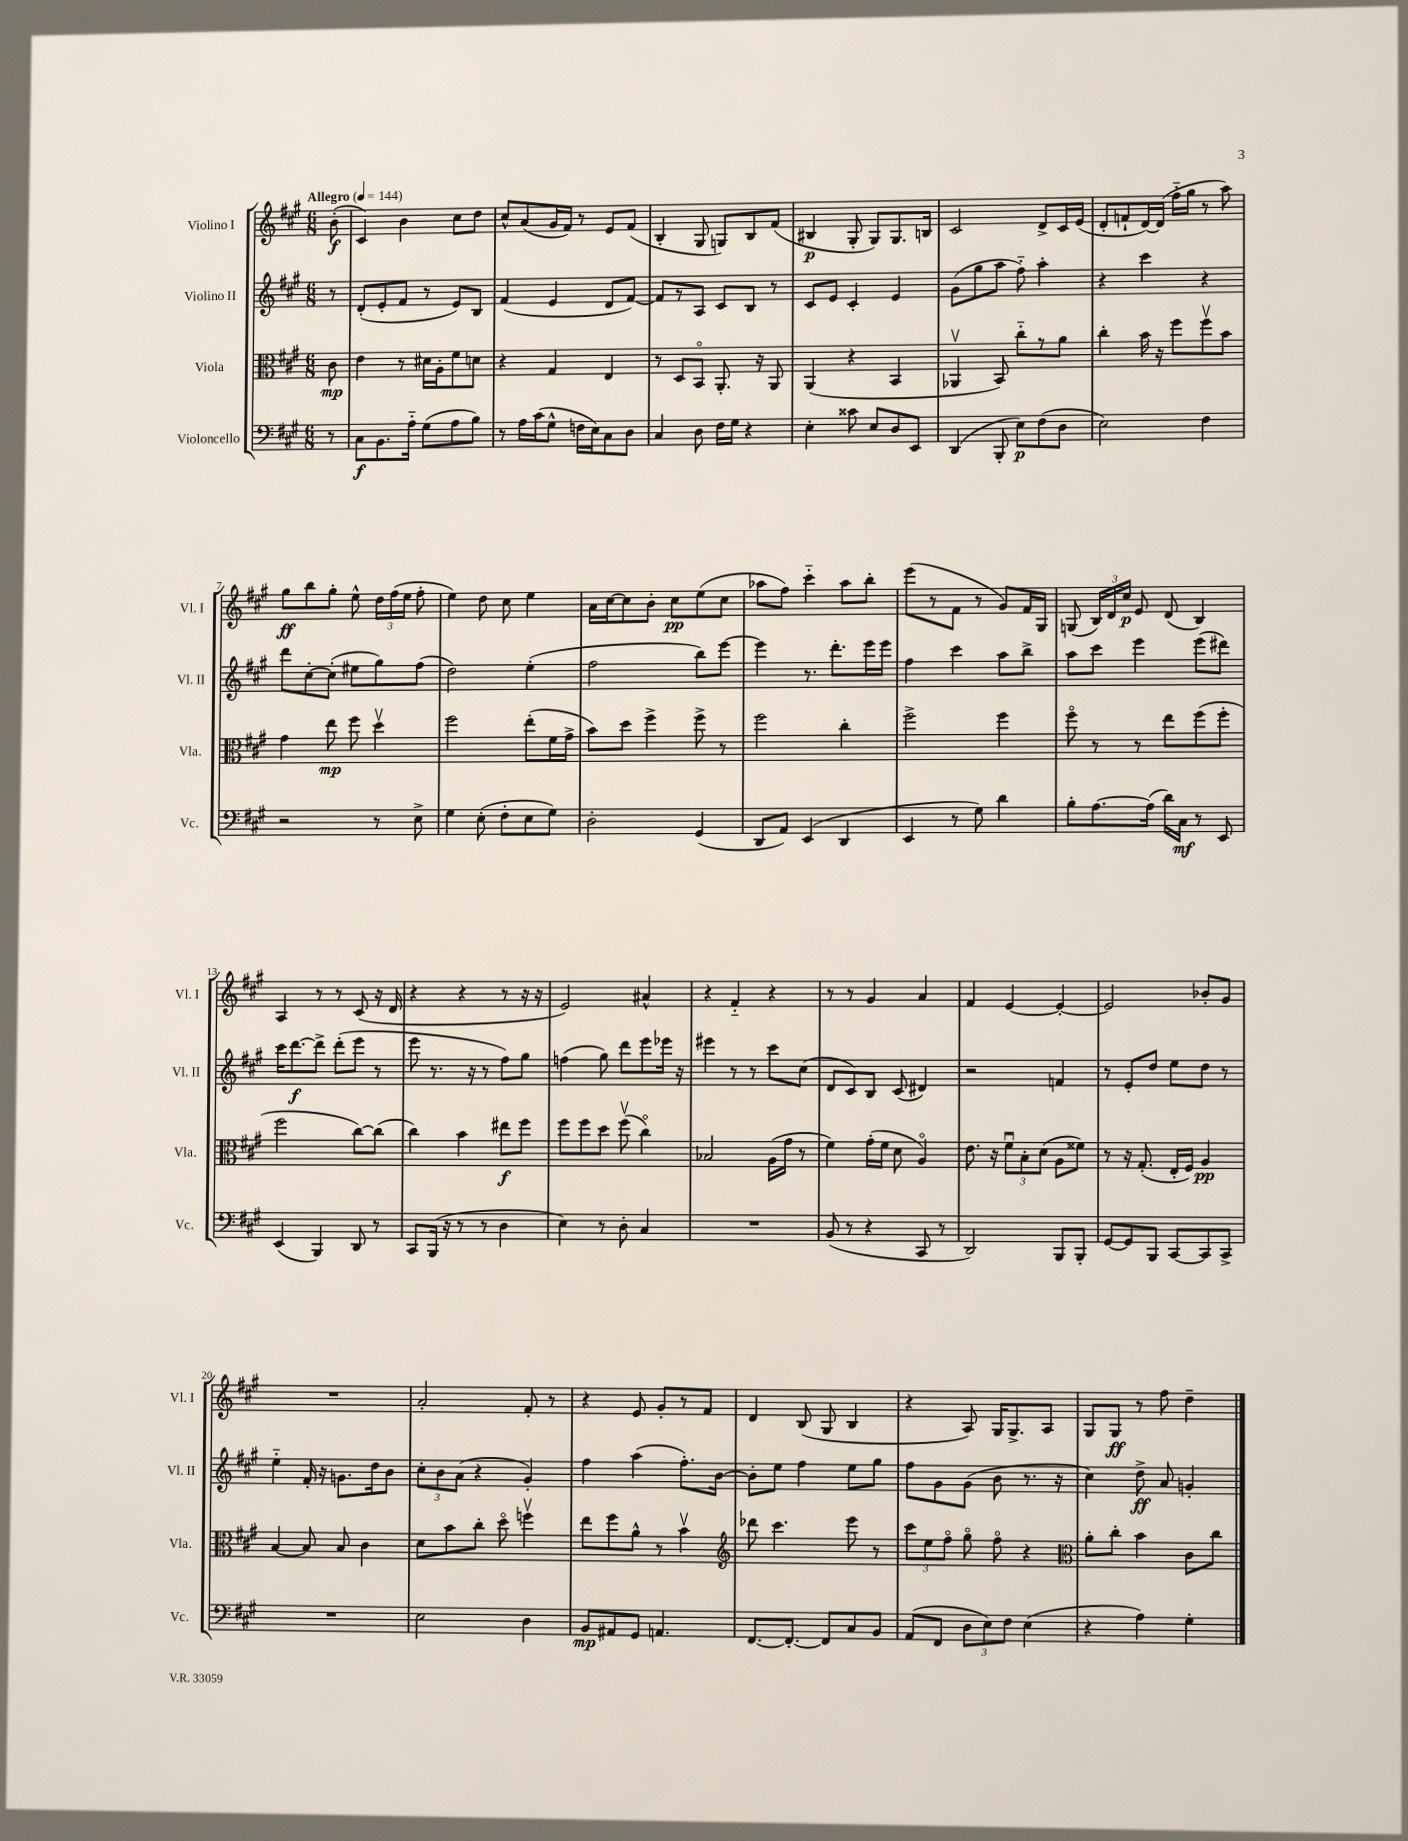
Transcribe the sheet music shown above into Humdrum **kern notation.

**kern	**dynam	**kern	**dynam	**kern	**dynam	**kern	**dynam
*part4	*part4	*part3	*part3	*part2	*part2	*part1	*part1
*staff4	*staff4	*staff3	*staff3	*staff2	*staff2	*staff1	*staff1
*I"Violoncello	*	*I"Viola	*	*I"Violino II	*	*I"Violino I	*
*I'Vc.	*	*I'Vla.	*	*I'Vl. II	*	*I'Vl. I	*
*clefF4	*	*clefC3	*	*clefG2	*	*clefG2	*
*k[f#c#g#]	*	*k[f#c#g#]	*	*k[f#c#g#]	*	*k[f#c#g#]	*
*M6/8	*	*M6/8	*	*M6/8	*	*M6/8	*
*MM144	*	*MM144	*	*MM144	*	*MM144	*
=	=	=	=	=	=	=	=
!	!	!	!	!	!	!LO:TX:a:B:t=Allegro	!
8r	.	8c#\	mp	8r	.	(8b'\	f
=1	=1	=1	=1	=1	=1	=1	=1
8C#\L	f	4e\	.	(8d'/L	.	4c#/)	.
8.BB\	.	.	.	8e'/	.	.	.
.	.	8r	.	8f#/J	.	4b\	.
16A\Jk	.	.	.	.	.	.	.
(8G#\L	.	16d#X\LL	.	8r	.	.	.
.	.	16A'\J	.	.	.	.	.
8A\	.	8f#\	.	8e/L)	.	8cc#\L	.
8B\J)	.	8dn\J	.	8B/J	.	8dd\J	.
=2	=2	=2	=2	=2	=2	=2	=2
8r	.	4r	.	(4f#/	.	8cc#^^/L	.
16A\LL	.	.	.	.	.	(8a/	.
(16c#\J	.	.	.	.	.	.	.
8G#^^\J	.	4G#/	.	4e/	.	16g#/L	.
.	.	.	.	.	.	16f#/JJ)	.
16Fn\LL	.	.	.	.	.	8r	.
16E\J)	.	.	.	.	.	.	.
8C#\	.	4E/	.	8d/L	.	8e/L	.
8D\J	.	.	.	[8f#/J)	.	(8f#/J	.
=3	=3	=3	=3	=3	=3	=3	=3
4C#/	.	8r	.	8f#/L]	.	4B'/	.
.	.	8D/L	.	8r	.	.	.
8D\	.	8BB/J	.	8A/J	.	8G#/	.
16F#\LL	.	8.AA'/	.	8c#/L	.	8Gn/L)	.
16G#\JJ	.	.	.	.	.	.	.
4r	.	.	.	8B/J	.	8B/	.
.	.	16r	.	.	.	.	.
.	.	8AA/	.	8r	.	(8f#/J	.
=4	=4	=4	=4	=4	=4	=4	=4
4E'\	.	(4AA/	.	8c#/L	.	4B#X/	p
.	.	.	.	8e/J	.	.	.
8c##X\	.	4r	.	4c#'/	.	8G#'/	.
8E/L	.	.	.	.	.	8G#/L)	.
8D/	.	4BB/	.	4e/	.	8.G#/	.
8EE/J	.	.	.	.	.	.	.
.	.	.	.	.	.	16Bn/Jk	.
=5	=5	=5	=5	=5	=5	=5	=5
(4DD/	.	4AA-Xv/	.	(8g#\L	.	2c#/	.
.	.	.	.	8gg#\	.	.	.
8BBB'/	.	8BB/)	.	8aa\J	.	.	.
8E\L)	p	8cc#\L	.	8ff#\)	.	.	.
(8F#\	.	8r	.	4aa'\	.	8d^/L	.
8D\J	.	8a\J	.	.	.	16c#/L	.
.	.	.	.	.	.	(16e/JJ	.
=6	=6	=6	=6	=6	=6	=6	=6
2E\)	.	4cc#'\	.	4r	.	8d'/L	.
.	.	.	.	.	.	8fn`/	.
.	.	16b\	.	4ccc#\	.	[16d/L)	.
.	.	16r	.	.	.	(16d/JJ]	.
.	.	8ff#\L	.	.	.	16ff#\LL	.
.	.	.	.	.	.	16gg#\JJ	.
4F#\	.	8ff#v\	.	4r	.	8r	.
.	.	8b\J	.	.	.	8aa\)	.
!!LO:LB:g=z
=7	=7	=7	=7	=7	=7	=7	=7
2r	.	4g#\	.	8ddd\L	.	8gg#\L	ff
.	.	.	.	[8cc#'\	.	8bb\	.
.	.	8ee\	mp	(8cc#'\J]	.	8gg#'\J	.
.	.	8ff#\	.	8ee#X\L	.	8ee^^\	.
8r	.	4ddv\	.	8gg#\)	.	24dd\LL	.
.	.	.	.	.	.	(24ff#\	.
.	.	.	.	.	.	24ee\JJ	.
8E^\	.	.	.	(8ff#\J	.	8ff#'\	.
=8	=8	=8	=8	=8	=8	=8	=8
4G#\	.	2ff#\	.	2dd\)	.	4ee\)	.
(8E'\	.	.	.	.	.	8dd\	.
8F#'\L	.	.	.	.	.	8cc#\	.
8E\	.	(8ee'\L	.	(4ee'\	.	4ee\	.
8G#\J)	.	16f#\L	.	.	.	.	.
.	.	16g#^\JJ	.	.	.	.	.
=9	=9	=9	=9	=9	=9	=9	=9
2D'\	.	8b\L)	.	2ff#\	.	16a\LL	.
.	.	.	.	.	.	[16cc#\J	.
.	.	8dd\J	.	.	.	8cc#\]	.
.	.	4ff#^\	.	.	.	8b'\J	.
.	.	.	.	.	.	8cc#\L	pp
(4GG#/	.	8ff#^\	.	8bb\L)	.	(8ee\	.
.	.	8r	.	[8eee\J	.	8cc#\J	.
=10	=10	=10	=10	=10	=10	=10	=10
8DD/L	.	2ff#\	.	4eee\]	.	8aa-X\L	.
8AA/J)	.	.	.	.	.	8ff#\J)	.
(4EE/	.	.	.	8.r	.	4ccc#\	.
.	.	.	.	8.ddd'\L	.	.	.
4DD/	.	4cc#'\	.	.	.	8aa-\L	.
.	.	.	.	16eee\L	.	8bb'\J	.
.	.	.	.	16eee\JJ	.	.	.
=11	=11	=11	=11	=11	=11	=11	=11
4EE/	.	2ff#^\	.	4ff#\	.	(8eee\L	.
.	.	.	.	.	.	8r	.
8r	.	.	.	4ccc#\	.	8f#\J	.
8G#\)	.	.	.	.	.	8r	.
4d\	.	4ff#\	.	8aa\L	.	8g#/L)	.
.	.	.	.	8bb^\J	.	16f#/L	.
.	.	.	.	.	.	16G#/JJ	.
=12	=12	=12	=12	=12	=12	=12	=12
8B'\L	.	8ff#\	.	8aa\L	.	(8Gn/	.
[8.A\	.	8r	.	8ccc#\J	.	24B/LL)	.
.	.	.	.	.	.	24d/	.
.	.	.	.	.	.	24cc#/JJ	p
.	.	8r	.	4eee\	.	8e/	.
(16A\Jk]	.	.	.	.	.	.	.
16d\LL)	.	8ee\L	.	.	.	(8d/	.
16C#\JJ	mf	.	.	.	.	.	.
8r	.	(8ff#\	.	(8eee\L	.	4B/)	.
8EE/	.	8ff#'\J	.	8ddd#X\J)	.	.	.
!!LO:LB:g=z
=13	=13	=13	=13	=13	=13	=13	=13
(4EE/	.	2ff#\	.	16ccc#\KL	.	4A/	.
.	.	.	.	[8.ddd\	f	.	.
4BBB/)	.	.	.	8ddd^\J]	.	8r	.
.	.	.	.	(8ddd'\L	.	8r	.
8DD/	.	[8cc#\L)	.	8eee\J	.	(8c#/	.
8r	.	(8cc#\J]	.	8r	.	16r	.
.	.	.	.	.	.	16d/	.
=14	=14	=14	=14	=14	=14	=14	=14
8CC#/L	.	4cc#\)	.	8eee\	.	4r	.
(16BBB/Jk	.	.	.	8.r	.	.	.
16r	.	.	.	.	.	.	.
8r	.	4b\	.	.	.	4r	.
.	.	.	.	16r	.	.	.
8r	.	.	.	8r	.	.	.
4D\	.	8ee#X\L	f	8ff#\L)	.	8r	.
.	.	8ff#\J	.	8gg#\J	.	16r	.
.	.	.	.	.	.	16r	.
=15	=15	=15	=15	=15	=15	=15	=15
4E\)	.	8ff#\L	.	(4ffn\	.	2e/)	.
.	.	8ff#\	.	.	.	.	.
8r	.	8dd\J	.	8gg#\)	.	.	.
8D'\	.	(8ff#v\	.	8ddd\L	.	.	.
4C#/	.	4cc#\)	.	8eee\	.	4a#X^^/	.
.	.	.	.	16eee-X\Jk	.	.	.
.	.	.	.	16r	.	.	.
=16	=16	=16	=16	=16	=16	=16	=16
2.r	.	2B-X/	.	4eee#X\	.	4r	.
.	.	.	.	8r	.	4f#/	.
.	.	.	.	8r	.	.	.
.	.	(16A\LL	.	8ccc#\L	.	4r	.
.	.	16g#\JJ	.	.	.	.	.
.	.	8r	.	(8cc#\J	.	.	.
=17	=17	=17	=17	=17	=17	=17	=17
(8BB/	.	4f#\)	.	8d/L	.	8r	.
8r	.	.	.	8c#/)	.	8r	.
4r	.	(16g#'\LL	.	8B/J	.	4g#/	.
.	.	16f#\JJ	.	.	.	.	.
.	.	8d\	.	(8c#/	.	.	.
8CC#/	.	4A/)	.	4d#X/)	.	4a/	.
8r	.	.	.	.	.	.	.
=18	=18	=18	=18	=18	=18	=18	=18
2DD/)	.	8.e\	.	2r	.	4f#/	.
.	.	16r	.	.	.	.	.
.	.	12f#u\L	.	.	.	[4e/	.
.	.	12B'\	.	.	.	.	.
.	.	(12d\J	.	.	.	.	.
8BBB/L	.	8A\L	.	4fn/	.	4e'/_	.
8BBB'/J	.	8f##X\J)	.	.	.	.	.
=19	=19	=19	=19	=19	=19	=19	=19
[8GG#/L	.	8r	.	8r	.	2e/]	.
8GG#/]	.	16r	.	8e'/L	.	.	.
.	.	(8.G#'/	.	.	.	.	.
8BBB/J	.	.	.	8dd/J	.	.	.
[8CC#/L	.	16E'/LL	.	8ee\L	.	.	.
.	.	16F#/JJ)	.	.	.	.	.
8CC#/]	.	4A/	pp	8dd\J	.	8b-X'/L	.
8CC#^/J	.	.	.	8r	.	8g#/J	.
!!LO:LB:g=z
=20	=20	=20	=20	=20	=20	=20	=20
2.r	.	[4B/	.	4ee\	.	2.r	.
.	.	8B/]	.	16f#'/	.	.	.
.	.	.	.	16r	.	.	.
.	.	8B/	.	8.gn\L	.	.	.
.	.	4c#\	.	.	.	.	.
.	.	.	.	16dd\k	.	.	.
.	.	.	.	8b\J	.	.	.
=21	=21	=21	=21	=21	=21	=21	=21
2E\	.	8d\L	.	12cc#'\L	.	2a'/	.
.	.	.	.	12b\	.	.	.
.	.	8b\	.	.	.	.	.
.	.	.	.	(12a\J	.	.	.
.	.	8cc#'\J	.	4r	.	.	.
.	.	8dd\	.	.	.	.	.
4D\	.	4ffnv\	.	4g#'/)	.	8f#'/	.
.	.	.	.	.	.	8r	.
=22	=22	=22	=22	=22	=22	=22	=22
8BB/L	mp	8ee\L	.	4ff#\	.	4r	.
8AA#X/	.	8ff#\	.	.	.	.	.
8GG#/J	.	8a^^\J	.	(4aa\	.	8e/	.
4.AAn/	.	8r	.	.	.	8g#'/L	.
.	.	4bv\	.	8.ff#'\L)	.	8r	.
.	.	.	.	.	.	8f#/J	.
.	.	.	.	[16b\Jk	.	.	.
=23	=23	=23	=23	=23	=23	=23	=23
*	*	*clefG2	*	*	*	*	*
[8.FF#/L	.	8ddd-X\	.	8b'\L]	.	4d/	.
.	.	4.ccc#\	.	8ee\J	.	.	.
8.FF#'/J_	.	.	.	.	.	.	.
.	.	.	.	4ff#\	.	(8B/	.
8FF#/L]	.	.	.	.	.	8G#/	.
8C#/	.	8eee\	.	8ee\L	.	4B/	.
8BB/J	.	8r	.	8gg#\J	.	.	.
=24	=24	=24	=24	=24	=24	=24	=24
(8AA/L	.	12ccc#\L	.	8ff#\L	.	4r	.
.	.	12ee\	.	.	.	.	.
8FF#/J	.	.	.	8g#\	.	.	.
.	.	12ff#\J	.	.	.	.	.
12D\L	.	8gg#\	.	(8g#\J	.	8A/)	.
12E\)	.	.	.	.	.	.	.
.	.	8ff#\	.	8b\	.	16G#/KL	.
12F#\J	.	.	.	.	.	.	.
.	.	.	.	.	.	8.G#^/	.
(4E\	.	4r	.	8.r	.	.	.
.	.	.	.	.	.	8A/J	.
.	.	.	.	16r	.	.	.
=25	=25	=25	=25	=25	=25	=25	=25
*	*	*clefC3	*	*	*	*	*
4r	.	8a'\L	.	4cc#\)	.	8G#/L	.
.	.	8cc#'\J	.	.	.	8G#/J	ff
4A\)	.	4b\	.	8dd^\	ff	8r	.
.	.	.	.	8a/	.	8ff#\	.
4G#'\	.	8c#\L	.	4gn'/	.	4dd~\	.
.	.	8cc#\J	.	.	.	.	.
==	==	==	==	==	==	==	==
*-	*-	*-	*-	*-	*-	*-	*-
